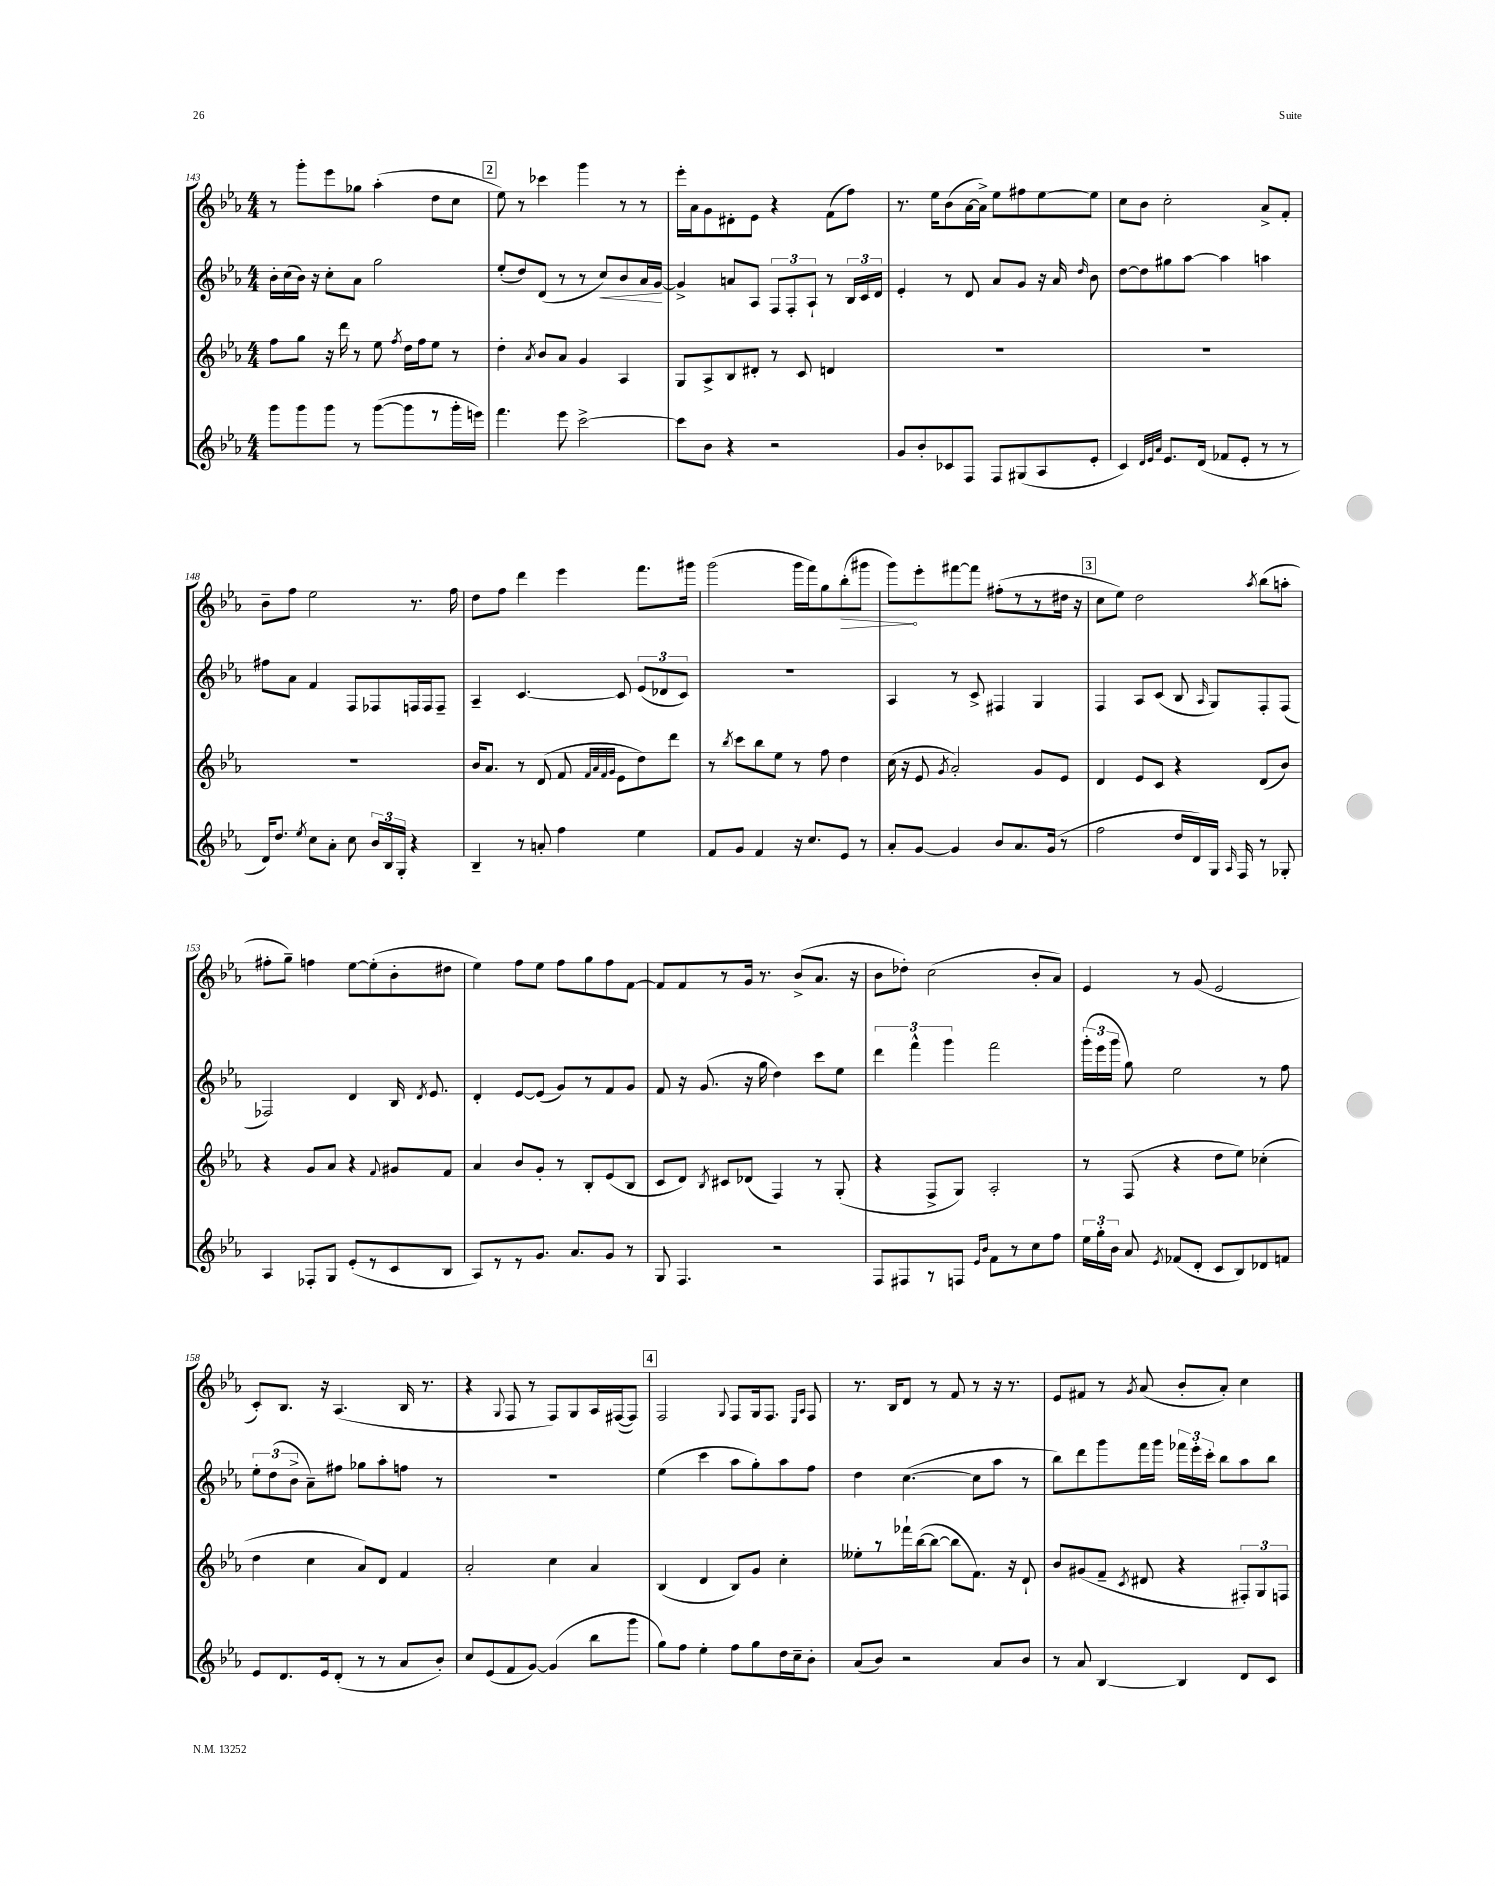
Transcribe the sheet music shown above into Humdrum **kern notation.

**kern	**kern	**kern	**kern
*staff4	*staff3	*staff2	*staff1
*clefG2	*clefG2	*clefG2	*clefG2
*k[b-e-a-]	*k[b-e-a-]	*k[b-e-a-]	*k[b-e-a-]
*M4/4	*M4/4	*M4/4	*M4/4
8ggg\L	8ff\L	16b-'\LL	8r
.	.	(16cc\	.
8ggg\	8gg\J	16b-\JJ)	8ggg'\L
.	.	16r	.
8ggg\J	16r	8cc'\L	8eee-\
.	16ddd\	.	.
8r	8r	8a-\J	8gg-\J
([8ggg\L	8ee-\	2gg\	(4aa-'\
.	8qff/	.	.
8ggg\]	16dd\LL	.	.
.	16ff\J	.	.
8r	8ee-\J	.	8dd\L
16ggg'\L	8r	.	8cc\J
16eee\JJ)	.	.	.
=	=	=	=
4.fff\	4dd'\	(8ee-'/L	8ee-\)
.	.	8dd/)	8r
.	8qa-/	.	.
.	8b-/L	(8d/J	4ccc-\
8eee-\	8a-/J	8r	.
[2ccc^\	4g/	8r	4ggg\
.	.	8cc/L)	.
.	4A-/	8b-/	8r
.	.	16a-/L	8r
.	.	[16g/JJ	.
=	=	=	=
8ccc\]L	8G/L	4g^/]	16eee-'\LL
.	.	.	16a-\J
8b-\J	8A-^/	.	8g\
4r	8B-/	8a/L	8d#'\
.	8d#'/J	8A-/J	8e-\J
2r	8r	12F/L	4r
.	.	12F'/	.
.	8c/	.	.
.	.	12A-`/J	.
.	4d/	8r	(8f\L
.	.	24B-/LL	8ff\J)
.	.	24c/	.
.	.	24d/JJ	.
=	=	=	=
8g/L	1r	4e-'/	8.r
8b-'/	.	.	.
.	.	.	16ee-\LK
8c-/	.	8r	(8b-\
8F/J	.	8d/	[16a-\L
.	.	.	16a-^\]JJ)
8F/L	.	8a-/L	8ee-\L
(8G#/	.	8g/J	8ff#\
8A-/	.	16r	[8ee-\
.	.	16a-/	.
.	.	16qqdd/	.
8e-'/J	.	8b-\	8ee-\]J
=	=	=	=
4c/)	1r	[8dd\L	8cc\L
.	.	8dd\]	8b-\J
32qqd/LLL	.	.	.
32qqe-/	.	.	.
32qqa-/JJJ	.	.	.
8.e-/L	.	8gg#\	2cc'\
.	.	[8aa-\J	.
(16d/Jk	.	.	.
8f-/L	.	4aa-\]	.
8e-'/J	.	.	.
8r	.	4aa\	8a-^/L
8r	.	.	8f'/J
=	=	=	=
16d/LK)	1r	8ff#\L	8b-~\L
8.dd/J	.	.	.
.	.	8a-\J	8ff\J
8qee-/	.	.	.
8cc\L	.	4f/	2ee-\
8a-'\J	.	.	.
8cc\	.	8F/L	.
24b-/LL	.	8F-/	.
24B-/	.	.	.
24G'/JJ	.	.	.
4r	.	16F/L	8.r
.	.	16F/J	.
.	.	8F~/J	.
.	.	.	16ff\
=	=	=	=
4B-~/	16b-/LK	4A-~/	8dd\L
.	8.a-/J	.	.
.	.	.	8ff\J
8r	8r	[4.c/	4ddd\
8a'/	(8d/	.	.
4ff\	8f/	.	4eee-\
.	32qqf/LLL	.	.
.	32qqa-/	.	.
.	32qqf/	.	.
.	32qqg/JJJ	.	.
.	8e-\L	8c/]	.
4ee-\	8dd\)	(12e-/L	8.fff\L
.	.	12d-/	.
.	8ddd\J	.	.
.	.	12c/J)	.
.	.	.	16ggg#\Jk
=	=	=	=
8f/L	8r	1r	(2ggg\
.	8qbb-/	.	.
8g/J	8ccc\L	.	.
4f/	8bb-\	.	.
.	8ee-\J	.	.
16r	8r	.	16ggg\LL
8.cc/L	.	.	16fff\J)
.	8ff\	.	8gg\
8e-/J	4dd\	.	(8bb-'\
8r	.	.	8ggg#\J
=	=	=	=
8a-'/L	(16cc\	4A-/	8ggg\L)
.	16r	.	.
[8g/J	8e-/	.	8eee-'\
.	8qg/	.	.
4g/]	2a-'/)	8r	[8fff#\
.	.	8c^/	8fff#\]J
8b-/L	.	4F#/	(8ff#'\L
8.a-/	.	.	8r
.	8g/L	4G/	8r
(16g/Jk	.	.	.
8r	8e-/J	.	16dd#\Jk
.	.	.	16r
=	=	=	=
2ff\	4d/	4F/	8cc\L
.	.	.	8ee-\J)
.	8e-/L	8A-/L	2dd\
.	8c/J	(8c/J	.
16dd/LL	4r	8B-/	.
16d/)	.	.	.
.	.	16qqA-/	.
16G/JJ	.	8G/L)	.
16qqA-/	.	.	.
16F/	.	.	.
.	.	.	8qaa-/
8r	(8d/L	8F'/	(8bb-\L
8G-'/	8b-/J)	(8F/J	8aa'\J
=	=	=	=
4A-/	4r	2F-/)	8ff#'\L
.	.	.	8gg~\J)
8F-'/L	8g/L	.	4ff\
8G/J	8a-/J	.	.
(8e-'/L	4r	4d/	[8ee-\L
8r	.	.	(8ee-'\]
.	8qqf/	.	.
8c/	8g#/L	16B-/	8b-'\
.	.	8qd/	.
.	.	8.e-/	.
8B-/J	8f/J	.	8dd#\J
=	=	=	=
8A-/L)	4a-/	4d'/	4ee-\)
8r	.	.	.
8r	8b-/L	[8e-/L	8ff\L
8.g/J	8g'/J	(8e-/]J	8ee-\J
.	8r	8g/L)	8ff\L
8.a-/L	.	.	.
.	8B-'/L	8r	8gg\
8g/J	(8e-/	8f/	8ff\
8r	8B-/J	8g/J	[8f\J
=	=	=	=
8G/	8c/L	8f/	8f/]L
4.F/	8d/J)	16r	8f/
.	.	(8.g/	.
.	8qB-/	.	.
.	8c#/L	.	8r
.	(8d-/J	16r	16g/Jk
.	.	16gg\	8.r
2r	4F/)	4dd\)	.
.	.	.	(8b-^/L
.	8r	8ccc\L	8.a-/J
.	(8G'/	8ee-\J	.
.	.	.	16r
=	=	=	=
8F/L	4r	6ddd\	8b-\L
8F#/	.	.	8dd-'\J)
.	.	6fff^^\	.
8r	8F^/L	.	(2cc\
.	.	6ggg\	.
8F/J	8G/J)	.	.
16qqe-/LL	.	.	.
16qqb-/JJ	.	.	.
8f\L	2A-'/	2fff\	.
8r	.	.	.
8cc\	.	.	8b-'/L
8ff\J	.	.	8a-/J)
=	=	=	=
24ee-\LL	8r	(24ggg'\LL	4e-/
24gg'\	.	24eee-\	.
24b-\JJ	.	24ggg\JJ	.
8a-/	(8F/	8gg\)	.
8qe-/	.	.	.
(8f-/L	4r	2ee-\	8r
8d'/J	.	.	(8g/
8c/L	8dd\L	.	2e-/
8B-/)	8ee-\J)	.	.
8d-/	(4cc-'\	8r	.
8f/J	.	8ff\	.
=	=	=	=
8e-/L	4dd\	12ee-'\L	8c'/L)
.	.	(12dd\	.
8.d/	.	.	8.B-/J
.	.	12b-^\J	.
.	4cc\	8a-~\L)	.
16e-/k	.	.	16r
(8d'/J	.	8ff#\J	(4.A-/
8r	8a-/L)	8gg-\L	.
8r	8d/J	8aa-'\	.
8a-/L	4f/	8ff\J	16B-/
.	.	.	8.r
8b-'/J)	.	8r	.
=	=	=	=
8cc/L	2a-'/	1r	4r
(8e-/	.	.	.
.	.	.	8qqG/
8f/	.	.	8F/
[8g/J)	.	.	8r
(4g/]	4cc\	.	8F/L)
.	.	.	8G/
8bb-\L	4a-/	.	16A-/L
.	.	.	([16F#/J
8ggg\J	.	.	8F#/]J)
=	=	=	=
8gg\L)	(4B-/	(4ee-\	2F/
8ff\J	.	.	.
4ee-'\	4d/	4ccc\	.
.	.	.	8qqG/
8ff\L	8B-/L)	8aa-\L	8F/L
8gg\	8g/J	8gg'\)	16G/k
.	.	.	8.F/J
16dd\L	4cc'\	8aa-\	.
16cc~\J	.	.	.
.	.	.	16qqE-/LL
.	.	.	16qqA-/JJ
8b-'\J	.	8ff\J	8F/
=	=	=	=
(8a-/L	8ee--'\L	4dd\	8.r
8b-/J)	8r	.	.
.	.	.	16B-/LK
2r	16fff-`\L	([4.cc\	8d/J
.	([16bb-\J	.	.
.	8bb-\_J	.	8r
.	8bb-\]L	.	8f/
.	8.f\J)	8cc\]L	8r
8a-/L	.	8aa-\J	16r
.	16r	.	8.r
8b-/J	8d`/	8r	.
=	=	=	=
8r	8b-/L	8bb-\L)	8e-/L
8a-/	(8g#/	8ddd\	8f#/J
[4B-/	8f~/J	8ggg\	8r
.	8qc/	.	8qg/
.	8d#/	16fff\L	(8a-/
.	.	16ggg\JJ	.
4B-/]	4r	24fff-\LL	8b-'/L
.	.	24eee-'\	.
.	.	24ccc'\JJ	.
.	.	8bb-\L	8a-'/J)
8d/L	12F#'/L)	8aa-\	4cc\
.	12G/	.	.
8c/J	.	8bb-\J	.
.	12F/J	.	.
==	==	==	==
*-	*-	*-	*-
